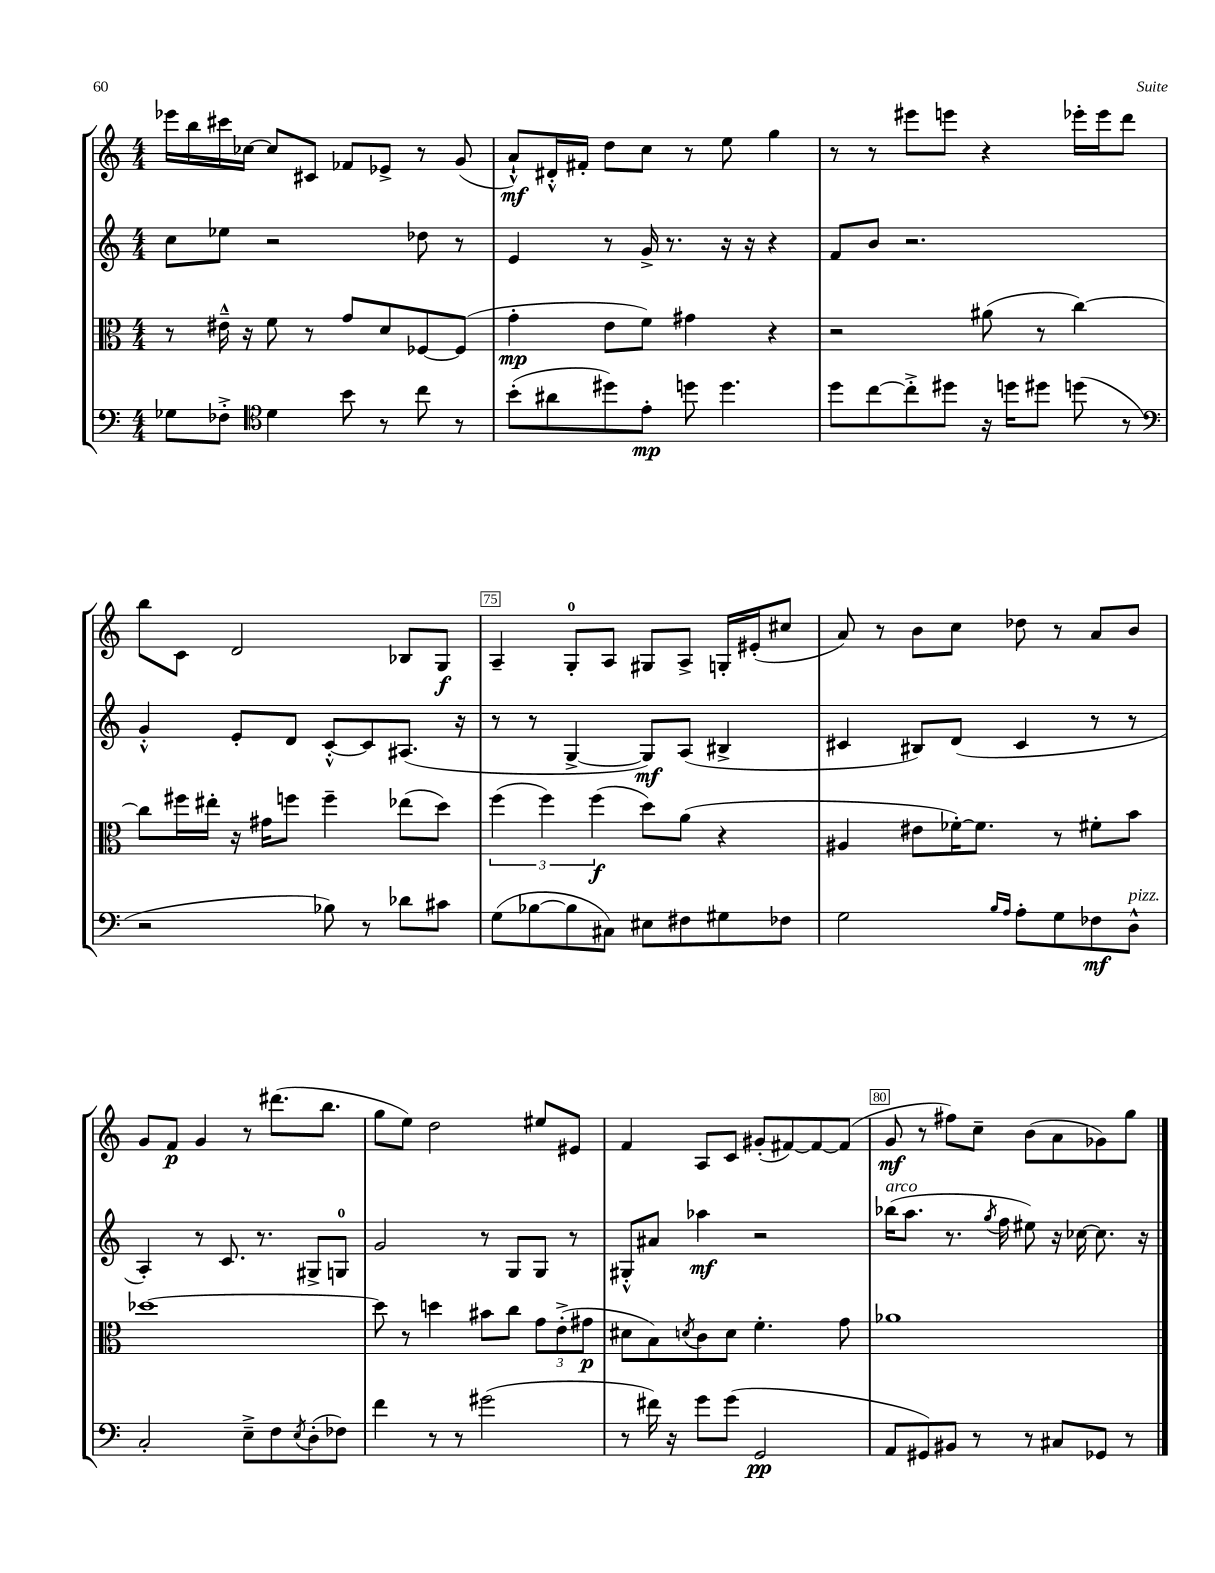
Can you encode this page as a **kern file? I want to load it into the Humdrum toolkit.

**kern	**dynam	**kern	**dynam	**kern	**dynam	**kern	**dynam
*part4	*part4	*part3	*part3	*part2	*part2	*part1	*part1
*staff4	*staff4	*staff3	*staff3	*staff2	*staff2	*staff1	*staff1
*clefF4	*	*clefC3	*	*clefG2	*	*clefG2	*
*k[]	*	*k[]	*	*k[]	*	*k[]	*
*M4/4	*	*M4/4	*	*M4/4	*	*M4/4	*
=71	=71	=71	=71	=71	=71	=71	=71
8G-X\L	.	8r	.	8cc\L	.	16eee-X\LL	.
.	.	.	.	.	.	16bb\	.
8F-X'^\J	.	16e#X~^^\	.	8ee-X\J	.	16ccc#X\	.
.	.	16r	.	.	.	[16cc-X\JJ	.
*clefC4	*	*	*	*	*	*	*
4d\	.	8f\	.	2r	.	8cc-/L]	.
.	.	8r	.	.	.	8c#X/J	.
8b\	.	8g/L	.	.	.	8f-X/L	.
8r	.	8d/	.	.	.	8e-X^/J	.
8cc\	.	[8F-X/	.	8dd-X\	.	8r	.
8r	.	(8F-/J]	.	8r	.	(8g/	.
=72	=72	=72	=72	=72	=72	=72	=72
(8b'\L	.	4g'\	mp	4e/	.	8a`^^/L)	mf
8a#X\	.	.	.	.	.	16d#X'^^/L	.
.	.	.	.	.	.	16f#X'/JJ	.
8dd#X\)	.	8e\L	.	8r	.	8dd\L	.
8e'\J	mp	8f\J)	.	16g^/	.	8cc\J	.
.	.	.	.	8.r	.	.	.
8ddn\	.	4g#X\	.	.	.	8r	.
4.dd\	.	.	.	16r	.	8ee\	.
.	.	.	.	16r	.	.	.
.	.	4r	.	4r	.	4gg\	.
=73	=73	=73	=73	=73	=73	=73	=73
8dd\L	.	2r	.	8f/L	.	8r	.
[8cc\	.	.	.	8b/J	.	8r	.
8cc'^\]	.	.	.	2.r	.	8eee#X\L	.
8dd#X\J	.	.	.	.	.	8eeen\J	.
16r	.	(8a#X\	.	.	.	4r	.
16ddn\KL	.	.	.	.	.	.	.
8dd#X\J	.	8r	.	.	.	.	.
(8ddn\	.	[4cc\)	.	.	.	16eee-X'\LL	.
.	.	.	.	.	.	16eee-\J	.
8r	.	.	.	.	.	8ddd\J	.
!!LO:LB:g=z
=74	=74	=74	=74	=74	=74	=74	=74
*clefF4	*	*	*	*	*	*	*
2r	.	8cc\L]	.	4g'^^/	.	8bb\L	.
.	.	16ff#X\L	.	.	.	8c\J	.
.	.	16ee#X'\JJ	.	.	.	.	.
.	.	16r	.	8e'/L	.	2d/	.
.	.	16g#X\KL	.	.	.	.	.
.	.	8ffn\J	.	8d/J	.	.	.
8B-X\)	.	4ff~\	.	[8c'^^/L	.	.	.
8r	.	.	.	8c/]	.	.	.
8d-X\L	.	(8ee-X\L	.	(8.A#X/J	.	8B-X/L	.
8c#X\J	.	8dd\J)	.	.	.	8G/J	f
.	.	.	.	16r	.	.	.
=75	=75	=75	=75	=75	=75	=75	=75
(8G\L	.	(6ff\	.	8r	.	4A~/	.
[8B-X\	.	.	.	8r	.	.	.
.	.	6ff\)	.	.	.	.	.
8B-\]	.	.	.	[4G^/	.	8G'/L	.
.	.	(6ff\	f	.	.	.	.
8C#X\J)	.	.	.	.	.	8A/J	.
8E#X\L	.	8dd\L)	.	8G/L])	mf	8G#X/L	.
8F#X\	.	(8a\J	.	(8A/J	.	8A^/J	.
8G#X\	.	4r	.	4B#X^/	.	16Gn'/LL	.
.	.	.	.	.	.	(16e#X'/J	.
8F-X\J	.	.	.	.	.	8cc#X/J	.
=76	=76	=76	=76	=76	=76	=76	=76
2G\	.	4A#X/	.	4c#X/	.	8a/)	.
.	.	.	.	.	.	8r	.
.	.	8e#X\L	.	8B#X/L)	.	8b\L	.
.	.	[16f-X'\K)	.	(8d/J	.	8cc\J	.
.	.	8.f-\J]	.	.	.	.	.
16qqB/LL	.	.	.	.	.	.	.
16qqA/JJ	.	.	.	.	.	.	.
8A'\L	.	.	.	4c#/	.	8dd-X\	.
8G\	.	8r	.	.	.	8r	.
8F-X\	mf	8f#X'\L	.	8r	.	8a/L	.
!LO:TX:a:i:t=pizz.	!	!	!	!	!	!	!
8D^^\J	.	8b\J	.	8r	.	8b/J	.
!!LO:LB:g=z
=77	=77	=77	=77	=77	=77	=77	=77
2C'/	.	[1dd-X	.	4A'/)	.	8g/L	.
.	.	.	.	.	.	8f/J	p
.	.	.	.	8r	.	4g/	.
.	.	.	.	8.c/	.	.	.
8E~^\L	.	.	.	.	.	8r	.
.	.	.	.	8.r	.	.	.
8F\	.	.	.	.	.	(8.ddd#X\L	.
8qE/	.	.	.	.	.	.	.
(8D'\	.	.	.	8G#X^/L	.	.	.
.	.	.	.	.	.	8.bb\J	.
8F-X\J)	.	.	.	8Gn/J	.	.	.
=78	=78	=78	=78	=78	=78	=78	=78
4f\	.	8dd-\]	.	2g/	.	8gg\L	.
.	.	8r	.	.	.	8ee\J)	.
8r	.	4ddn\	.	.	.	2dd\	.
8r	.	.	.	.	.	.	.
(2g#X\	.	8b#X\L	.	8r	.	.	.
.	.	8cc\J	.	8G/L	.	.	.
.	.	12g\L	.	8G/J	.	8ee#X/L	.
.	.	(12e'^\	.	.	.	.	.
.	.	.	.	8r	.	8e#X/J	.
.	.	12g#X\J	p	.	.	.	.
=79	=79	=79	=79	=79	=79	=79	=79
8r	.	8d#X\L	.	8G#X'^^/L	.	4f/	.
16f#X\)	.	8B\)	.	8a#X/J	.	.	.
16r	.	.	.	.	.	.	.
.	.	8qdn/	.	.	.	.	.
8g\L	.	8c\	.	4aa-X\	mf	8A/L	.
(8g\J	.	8d\J	.	.	.	8c/J	.
2GG/	pp	4.f'\	.	2r	.	(8g#X'/L	.
.	.	.	.	.	.	[8f#X/)	.
.	.	.	.	.	.	8f#/_	.
.	.	8g\	.	.	.	(8f#/J]	.
=80	=80	=80	=80	=80	=80	=80	=80
!	!	!	!	!LO:TX:a:i:t=arco	!	!	!
8AA/L	.	1a-X	.	(16bb-X\KL	.	8g/	mf
.	.	.	.	8.aa\J	.	.	.
8GG#X/)	.	.	.	.	.	8r	.
8BB#X/J	.	.	.	8.r	.	8ff#X\L)	.
8r	.	.	.	.	.	8cc~\J	.
.	.	.	.	8qgg/	.	.	.
.	.	.	.	16ff\	.	.	.
8r	.	.	.	8ee#X\)	.	(8b\L	.
8C#X/L	.	.	.	16r	.	8a\	.
.	.	.	.	[16cc-X\	.	.	.
8GG-X/J	.	.	.	8.cc-\]	.	8g-X\)	.
8r	.	.	.	.	.	8gg\J	.
.	.	.	.	16r	.	.	.
==	==	==	==	==	==	==	==
*-	*-	*-	*-	*-	*-	*-	*-
